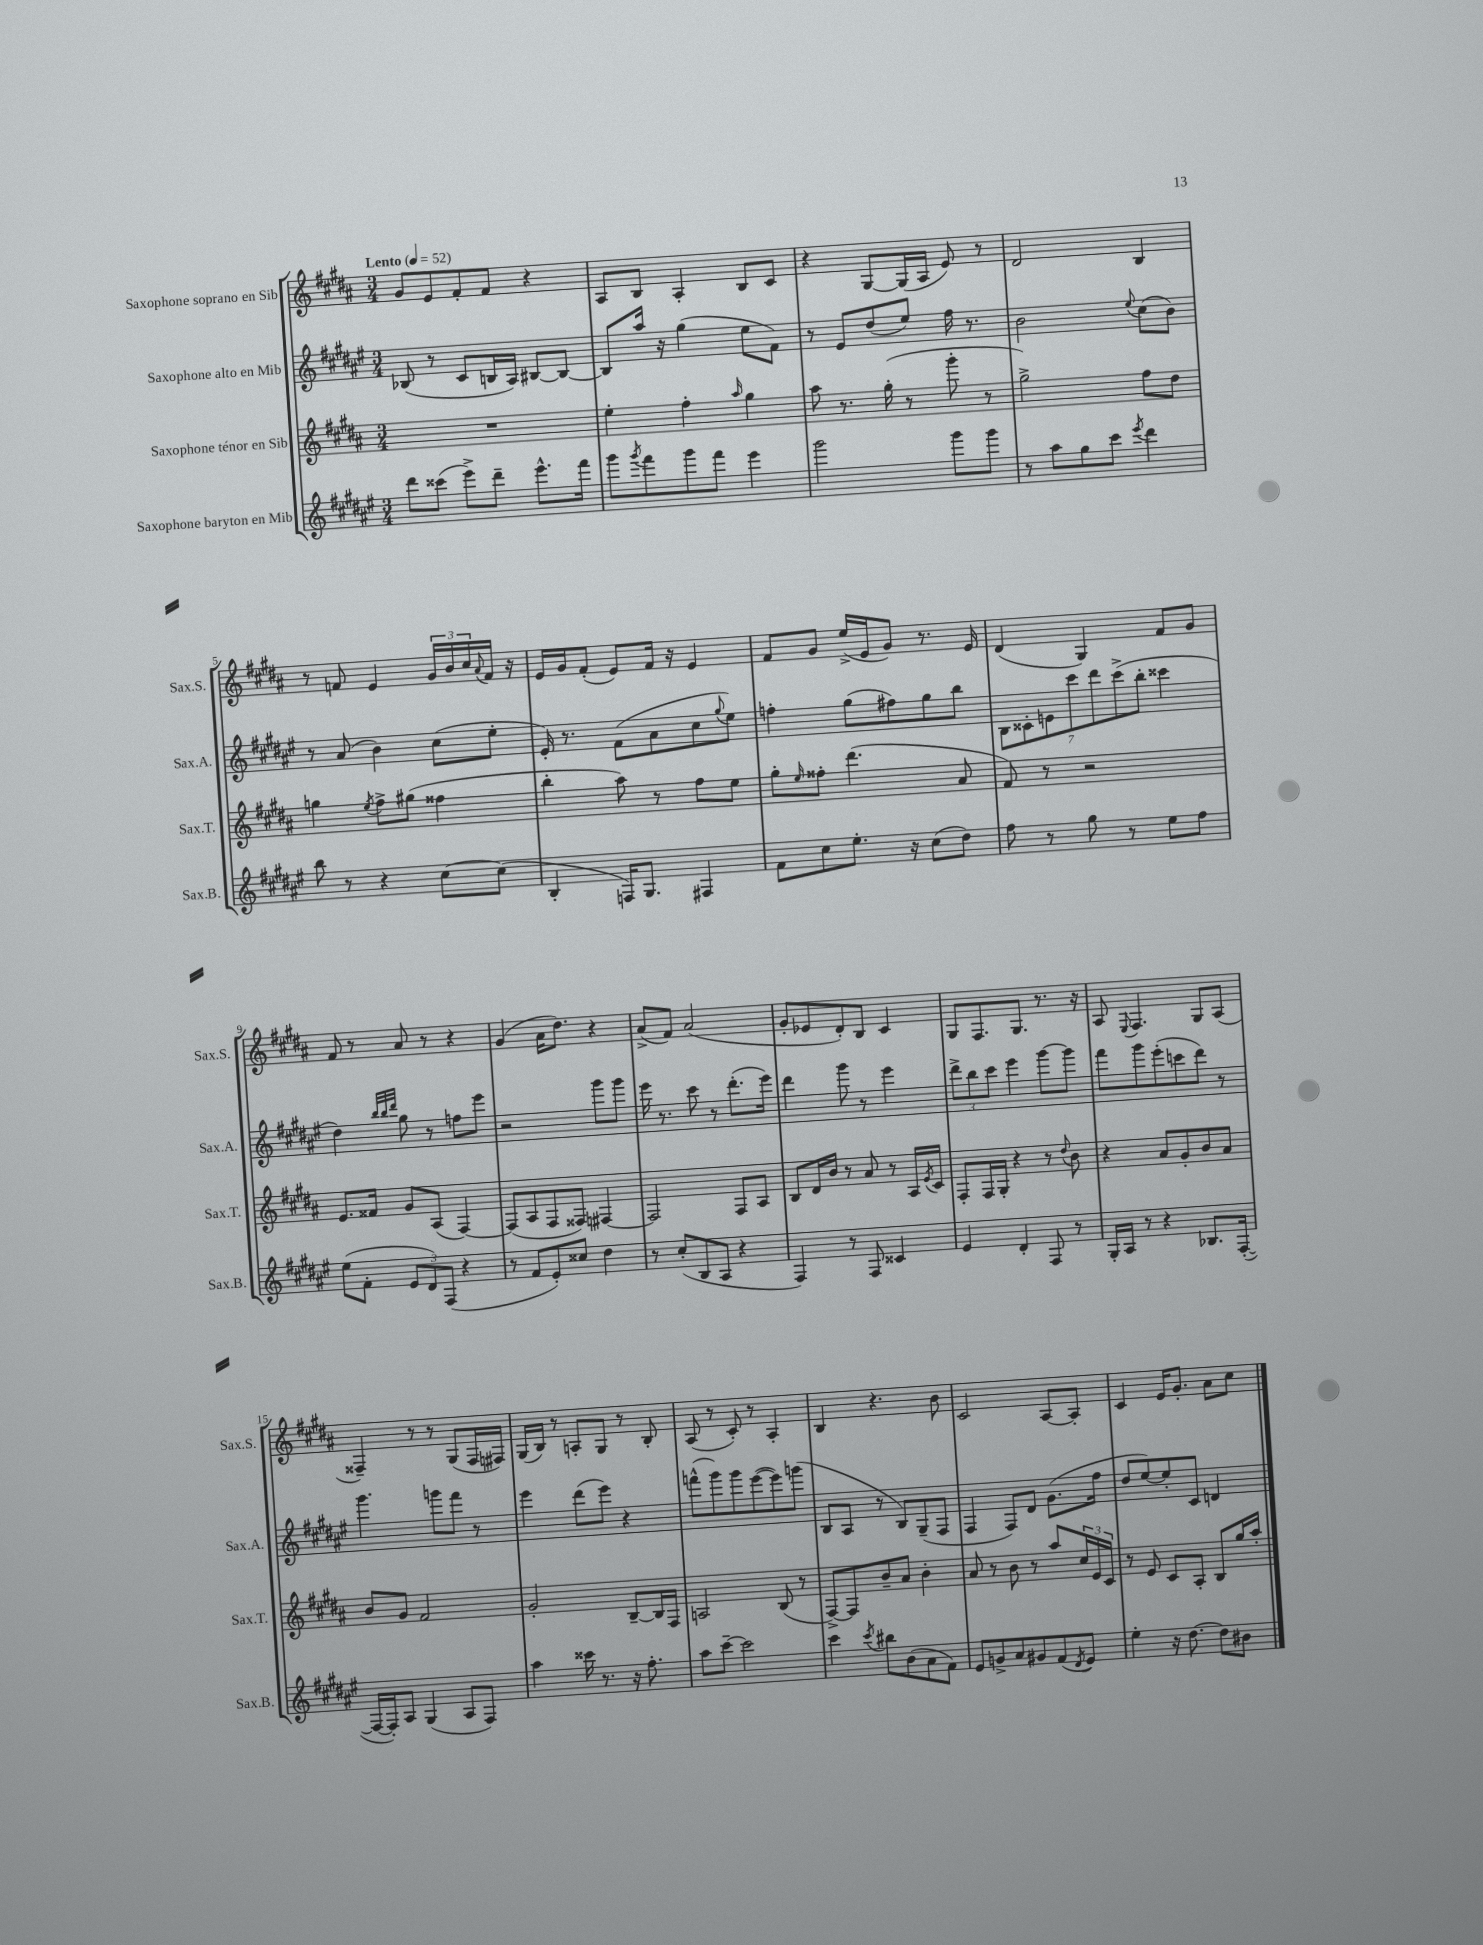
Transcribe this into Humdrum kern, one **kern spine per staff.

**kern	**kern	**kern	**kern
*part4	*part3	*part2	*part1
*staff4	*staff3	*staff2	*staff1
*I"Saxophone baryton en Mib	*I"Saxophone ténor en Sib	*I"Saxophone alto en Mib	*I"Saxophone soprano en Sib
*I'Sax.B.	*I'Sax.T.	*I'Sax.A.	*I'Sax.S.
*clefG2	*clefG2	*clefG2	*clefG2
*k[f#c#g#d#a#e#]	*k[f#c#g#d#a#]	*k[f#c#g#d#a#e#]	*k[f#c#g#d#a#]
*M3/4	*M3/4	*M3/4	*M3/4
*MM52	*MM52	*MM52	*MM52
=1	=1	=1	=1
!	!	!	!LO:TX:a:B:t=Lento
8ddd#\L	2.r	(8B-X/	8g#/L
(8ccc##X\J	.	8r	8e/
8eee#^\L)	.	8c#/L	8f#'/
8ddd#~\J	.	16Bn/L	8f#/J
.	.	16A#/JJ)	.
8.eee#^^\L	.	[8B#X/L	4r
.	.	8B#/J_	.
16fff#\Jk	.	.	.
=2	=2	=2	=2
8ggg#\L	4ee'\	8B#/L]	8A#/L
8qggg#/	.	.	.
8fff#\	.	16aa#/Jk	8B/J
.	.	16r	.
8ggg#\	4ff#'\	(4gg#\	4A#'/
8fff#\J	.	.	.
.	16qqaa#/	.	.
4eee#\	4gg#\	8ee#\L	8B/L
.	.	8f#\J)	8c#/J
=3	=3	=3	=3
2ggg#\	8aa#\	8r	4r
.	8.r	8e#/L	.
.	.	(8dd#/	[8G#/L
.	(16gg#'\	.	.
.	8r	8ee#/J)	(16G#/L]
.	.	.	16A#/JJ
8ggg#\L	8ggg#'\	16ff#\	8e/)
.	.	8.r	.
8ggg#\J	8r	.	8r
=4	=4	=4	=4
8r	2gg#^\)	2b\	2d#/
8aa#\L	.	.	.
8gg#\	.	.	.
8ccc#\J	.	.	.
8qeee#/	.	8qqee#/	.
4ddd#\	8ff#\L	(8cc#\L	4B/
.	8dd#\J	8b\J)	.
!!LO:LB:g=z
=5	=5	=5	=5
8bb\	4ggn\	8r	8r
8r	.	(8a#/	8fn/
.	8qee/	.	.
4r	8ff#^\L	4b\)	4e/
.	(8gg#X\J	.	.
[8cc#\L	4ff##X\	(8cc#\L	24g#/LL
.	.	.	24b/
.	.	.	24cc#/
.	.	.	8qqa#/
(8cc#\J]	.	8ee#'\J	16f/JJ
.	.	.	16r
=6	=6	=6	=6
4B'/	4bb'\	16e#'/)	16e/LL
.	.	8.r	16g#/J
.	.	.	(8f#'/J
16Fn/KL)	8aa#\)	(8f#\L	8e/L)
8.G#/J	.	.	.
.	8r	8a#\	16f#/Jk
.	.	.	16r
4F#X/	8ff#\L	8cc#\	4e/
.	.	8qqgg#/	.
.	8ee\J	8ee#\J)	.
=7	=7	=7	=7
8f#\L	8gg#'\L	4ffn'\	8f#/L
.	16qqee/	.	.
8cc#\	8ff##X'\J	.	8g#/J
8.ee#'\J	(4.ddd#\	(8gg#\L	(16ee^/LL
.	.	.	16e/J
.	.	8ff#X\)	8g#/J)
16r	.	.	.
(8cc#\L	.	8gg#\	8.r
8dd#\J)	8a#/	8bb\J	.
.	.	.	16e/
=8	=8	=8	=8
8ff#\	8f#/)	14B\L	(4d#/
.	.	14c##X'\	.
8r	8r	.	.
.	.	14en\	.
.	.	14ccc#\	.
8gg#\	2r	.	4G#/)
.	.	14ddd#\	.
.	.	(14ccc#^\	.
8r	.	.	.
.	.	14bb'\J	.
8ee#\L	.	4ccc##X\	8f#/L
8ff#\J	.	.	8g#/J
!!LO:LB:g=z
=9	=9	=9	=9
(8ee#\L	8.e/L	4dd#\)	8f#/
8f#'\J	.	.	8r
.	16f##X/Jk	.	.
.	.	32qqbb/LLL	.
.	.	32qqbb/	.
.	.	32qqddd#/JJJ	.
12e#/L	8g#/L	8gg#\	8a#/
12d#/)	.	.	.
.	(8A#/J	8r	8r
(12F#/J	.	.	.
4r	[4F#/)	8ffn\L	4r
.	.	8eee#\J	.
=10	=10	=10	=10
8r	(8F#/L]	2r	(4g#/
8f#/L	8A#/	.	.
8e#'/)	8F#/	.	16a#\KL
.	.	.	8.dd#\J)
8cc##X/J	8F##X/J)	.	.
4dd#\	[4F#X/	8ggg#\L	4r
.	.	8ggg#\J	.
=11	=11	=11	=11
8r	2F#/]	16eee#\	(8a#^/L
.	.	8.r	.
(8cc#'/L	.	.	8f#/J)
8B/	.	8ccc#\	(2a#/
8A#/J	.	8r	.
4r	8F#/L	(8.ddd#'\L	.
.	8A#/J	.	.
.	.	16eee#\Jk)	.
=12	=12	=12	=12
4F#/)	8B/L	4ddd#\	8g#'/L
.	16d#/L	.	8e-X/
.	16b/JJ	.	.
8r	8r	8ggg#\	8d#'/)
8F#/	8a#/	8r	8B/J
4c##X/	8r	4eee#\	4c#/
.	16A#/LL	.	.
.	8qe/	.	.
.	16c#/JJ	.	.
=13	=13	=13	=13
4e#/	8F#'/L	12ddd#^\L	8G#/L
.	.	12bb\	.
.	16F#/L	.	8.F#/
.	.	12ccc#\J	.
.	16G#'/JJ	.	.
4d#'/	4r	4eee#\	.
.	.	.	8.G#/J
8F#/	8r	[8ggg#\L	8.r
.	8qqdd#/	.	.
8r	8b\	8ggg#\J]	.
.	.	.	16r
=14	=14	=14	=14
16G#'/LL	4r	8fff#\L	8A#/
16A#/JJ	.	.	.
.	.	.	8qqE/
8r	.	8ggg#\	4.F#/
4r	8a#/L	(8eee#'\	.
.	8g#'/	8cccn\	.
8.B-X/L	8b/	8ddd#\J)	8G#/L
.	8a#/J	8r	(8A#/J
([16F#'/Jk	.	.	.
!!LO:LB:g=z
=15	=15	=15	=15
16F#/LL_	8b/L	4.ggg#\	4F##X~/)
16F#'/J])	.	.	.
8A#/J	8g#/J	.	.
(4G#/	2f#/	.	8r
.	.	8gggn\L	8r
8A#/L	.	8fff#\J	(8G#/L
8F#/J)	.	8r	16F##/L
.	.	.	16F#X/JJ)
=16	=16	=16	=16
4aa#\	2g#'/	4eee#\	(16G#/LL
.	.	.	16B/JJ)
.	.	.	8r
16ccc##X\	.	(8ddd#\L	8An'/L
8.r	.	.	.
.	.	8eee#\J)	8G#/J
16r	[8B~/L	4r	8r
8.ff#'\	.	.	.
.	16B/L]	.	8B'/
.	16F#/JJ	.	.
=17	=17	=17	=17
8aa#\L	2An/	(8fffn^^\L	(8A#/
[8ccc#~\J	.	8ggg#\)	8r
2ccc#\]	.	8ggg#\	8c#'/)
.	.	([8eee#\	8r
.	(8B/	8eee#\])	4A#'/
.	8r	(8gggn\J	.
=18	=18	=18	=18
4ccc#\	[8F#^/L)	8B/L	4B/
.	8F#/]	8A#/J	.
8qccc#/	.	.	.
8bb#X\L	8b~/	8r	4.r
(8b\	8a#/J	8B/L)	.
8a#\	4b'\	(8G#~/	.
8f#\J)	.	8F#/J	8b\
=19	=19	=19	=19
8e#/L	8a#/	4F#/	2c#/
8gn^/	8r	.	.
8a#/	8b\	8F#/L)	.
8g#X/	8r	8d#/J	.
(8f#/	8aa#/L	(8.g#\L	[8A#/L
8qd#/	.	.	.
8e#/J)	24cc#/L	.	8A#'/J]
.	24e/	.	.
.	.	16ff#\Jk	.
.	24c#/JJ	.	.
=20	=20	=20	=20
4ee#'\	8r	8dd#/L	4c#/
.	8e/	[8ee#/)	.
16r	8c#/L	8ee#'/]	16e/KL
[8.dd#\	.	.	8.g#'/J
.	8A#'/J	8c#/J	.
8dd#\L]	8B/L	4dn/	8a#\L
8b#X\J	16gg#/L	.	8cc#\J
.	16aa#'/JJ	.	.
==	==	==	==
*-	*-	*-	*-
